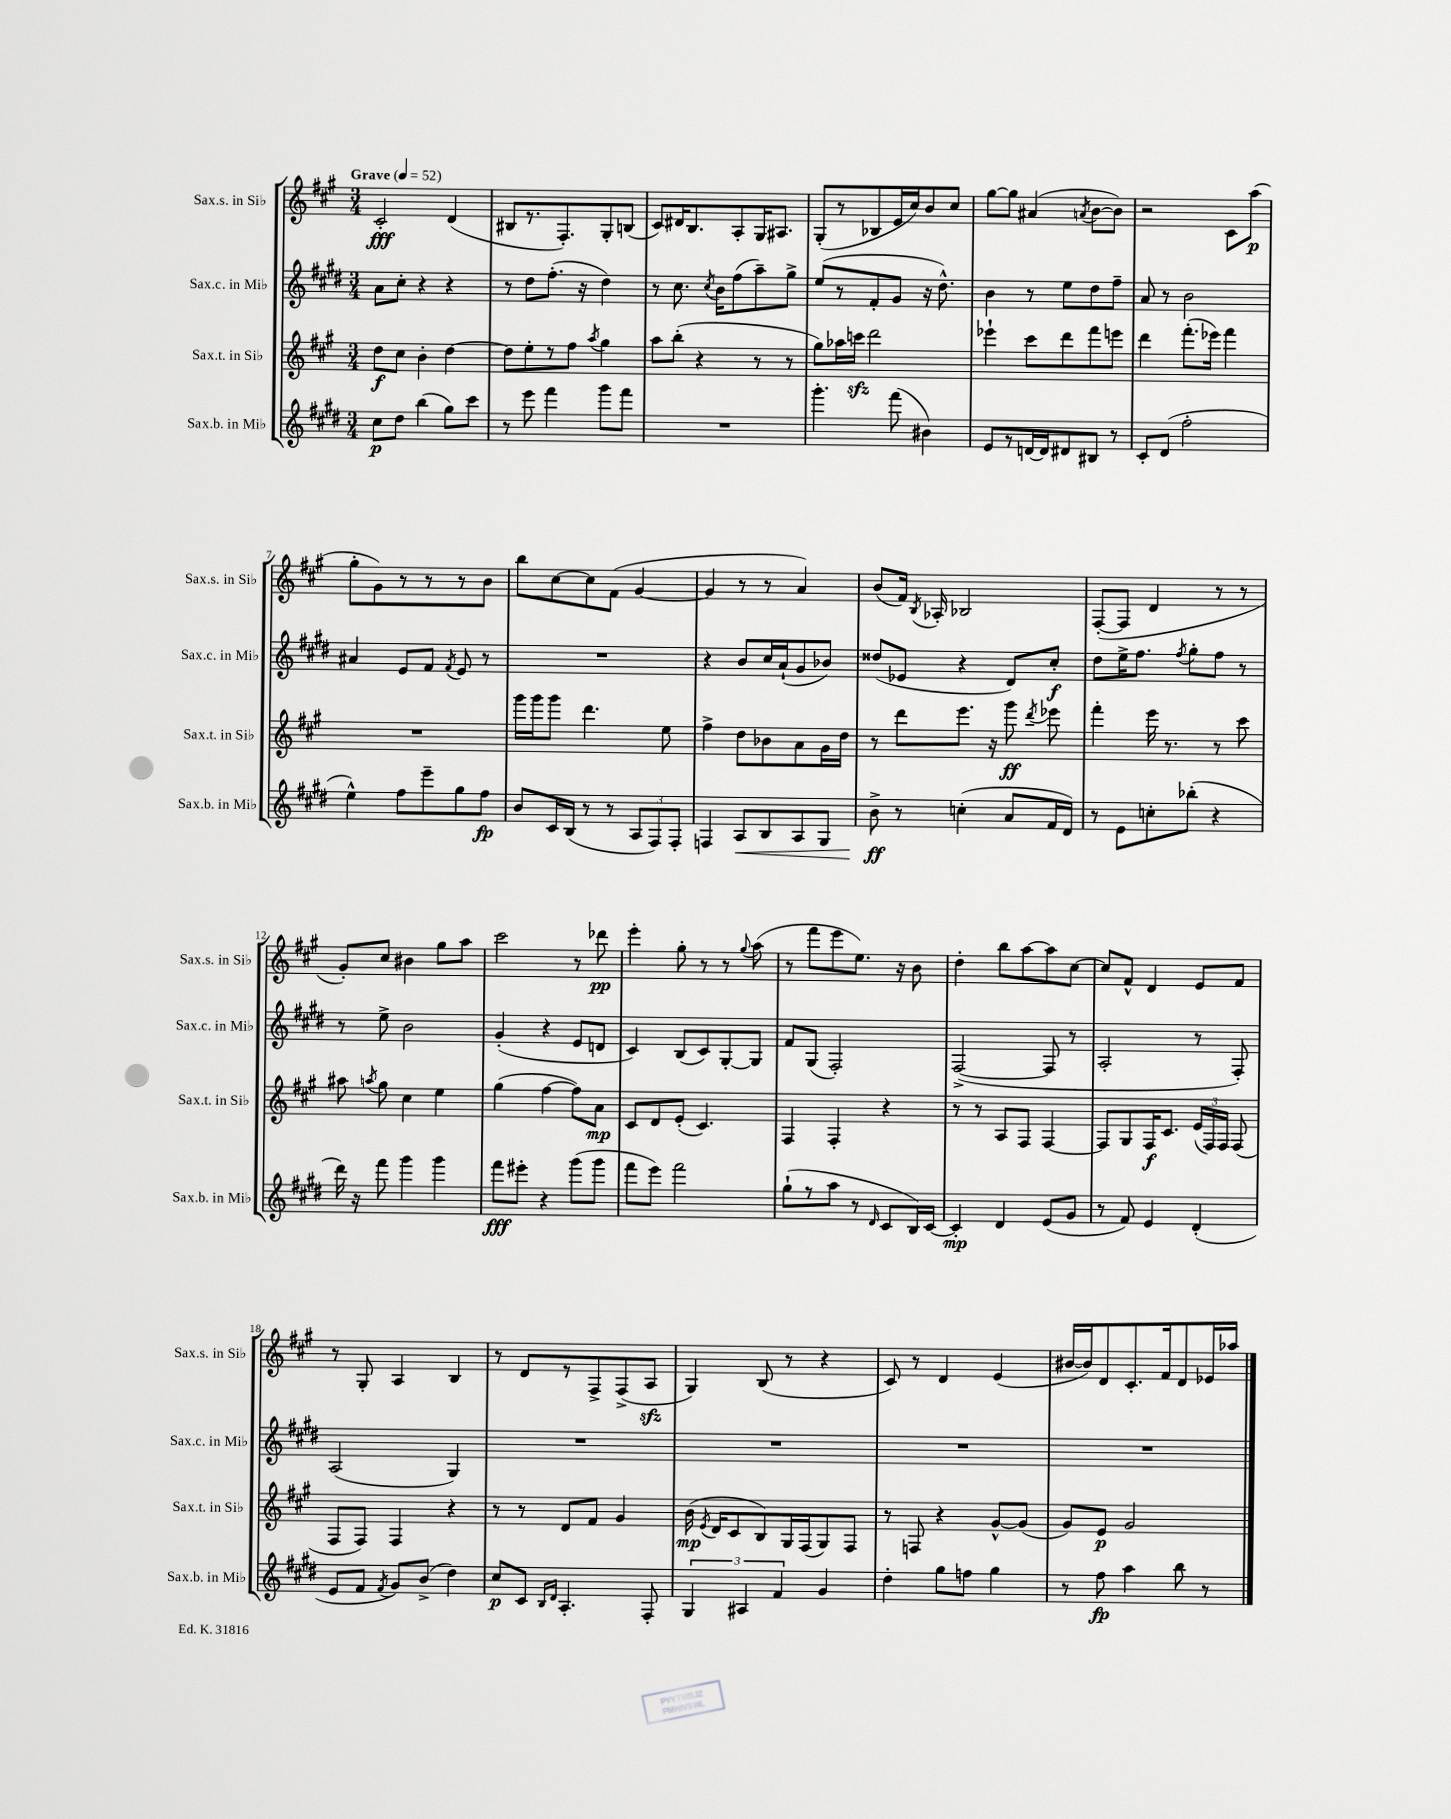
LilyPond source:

<<
\new StaffGroup <<
\new Staff = "s0" \with { instrumentName = "Sax.s. in Sib" shortInstrumentName = "Sax.s. in Sib" } {
    \clef treble \key a \major \numericTimeSignature \time 3/4 \tempo "Grave" 4 = 52
    \autoBeamOff cis'2-.\fff d'4( |
    bis8[ r8. fis8.-.) gis8-. b8]( |
    cis'8[) dis'16 b8. a8-. gis16 ais8.] |
    gis8[-.( r8 bes8 e'16 cis''16) b'8 cis''8] |
    gis''8[~ gis''8] ais'4( \acciaccatura { a'8 } b'8[~ b'8]) |
    r2 cis'8[ a''8]\p( |
    gis''8[-. gis'8) r8 r8 r8 b'8] |
    b''8[ cis''8~ cis''8 fis'8]( gis'4~ |
    gis'4 r8 r8 a'4) |
    b'8[( fis'16]) \acciaccatura { b8 } aes16-. bes2 |
    fis8[~-.( fis8] d'4 r8 r8 |
    gis'8[-.) cis''8] bis'4 gis''8[ a''8] |
    cis'''2 r8 des'''8\pp |
    e'''4-. gis''8-. r8 r8 \appoggiatura { gis''8 } a''8( |
    r8 fis'''8[ e'''8 e''8.]) r16 b'8 |
    d''4-. b''8[ a''8~ a''8 cis''8]~ |
    cis''8[ fis'8]-^ d'4 e'8[ fis'8] |
    r8 gis8-. a4 b4 |
    r8 d'8[ r8 fis8-> fis8->( a8]\sfz |
    gis4) b8( r8 r4 |
    cis'8) r8 d'4 e'4( |
    bis'16[~ bis'16) d'8 cis'8.-. fis'16 d'8 ees'16 aes''16] \bar "|." |
}
\new Staff = "s1" \with { instrumentName = "Sax.c. in Mib" shortInstrumentName = "Sax.c. in Mib" } {
    \clef treble \key e \major \numericTimeSignature \time 3/4
    \autoBeamOff a'8[ cis''8]-. r4 r4 |
    r8 dis''8[ fis''8.]-.( r16 dis''4) |
    r8 cis''8. \acciaccatura { cis''8 } b'16[ fis''8( a''8--) gis''8]-> |
    e''8[( r8 fis'8-. gis'8] r16 dis''8.-^) |
    b'4 r8 e''8[ dis''8 fis''8]-- |
    a'8 r8 b'2 |
    ais'4 e'8[ fis'8] \acciaccatura { fis'8 } e'8 r8 |
    R2. |
    r4 b'8[ cis''16 a'16-!( gis'8 bes'8]) |
    disis''8[( ees'8] r4 dis'8[) cis''8]-.\f |
    dis''8[ e''16-> fis''8.] \acciaccatura { fis''8 } gis''8[-. fis''8] r8 |
    r8 e''8-> b'2 |
    gis'4-.( r4 e'8[ d'8] |
    cis'4) b8[( cis'8) gis8~-. gis8] |
    fis'8[ gis8]( fis2-.) |
    fis2~->( fis8 r8 |
    a2-. r8 fis8-.) |
    a2( gis4) |
    R2. |
    R2. |
    R2. |
    R2. \bar "|." |
}
\new Staff = "s2" \with { instrumentName = "Sax.t. in Sib" shortInstrumentName = "Sax.t. in Sib" } {
    \clef treble \key a \major \numericTimeSignature \time 3/4
    \autoBeamOff d''8[\f cis''8] b'4-. d''4~ |
    d''8[ e''8-. r8 fis''8] \acciaccatura { a''8 } gis''4 |
    a''8[ b''8]-.( r4 r8 r8 |
    gis''8[) aes''16 c'''16]\sfz d'''2 |
    ees'''4-! cis'''8[ d'''8 fis'''8 e'''8] |
    d'''4 fis'''8.[-.( ees'''16]) fis'''4 |
    R2. |
    gis'''16[ gis'''16 gis'''8] d'''4. e''8 |
    fis''4-> d''8[ bes'8 a'8 gis'16 d''16] |
    r8 d'''8[ e'''8.] r16 gis'''8\ff \acciaccatura { d'''8 } ees'''8 |
    fis'''4-. e'''16 r8. r8 cis'''8 |
    ais''8 \acciaccatura { a''8 } gis''8 cis''4 e''4 |
    gis''4( fis''4~ fis''8[) a'8]\mp |
    cis'8[ d'8 e'8]-.( cis'4.) |
    fis4 fis4-. r4 |
    r8 r8 a8[ fis8] fis4~ |
    fis8[ gis8 fis16\f cis'8.] \tuplet 3/2 { e'16[( fis16) fis16] } fis8( |
    fis8[ fis8]) fis4 r4 |
    r8 r8 d'8[ fis'8] gis'4 |
    b'16\mp( \acciaccatura { e'8 } d'16[ cis'8 b8) gis16 fis16( gis8) fis8] |
    r8 f8 r4 gis'8[~-^ gis'8]( |
    gis'8[) e'8]\p gis'2 \bar "|." |
}
\new Staff = "s3" \with { instrumentName = "Sax.b. in Mib" shortInstrumentName = "Sax.b. in Mib" } {
    \clef treble \key e \major \numericTimeSignature \time 3/4
    \autoBeamOff cis''8[\p dis''8] b''4( gis''8[) cis'''8] |
    r8 e'''8 fis'''4 gis'''8[ fis'''8] |
    R2. |
    gis'''4.-. fis'''8( bis'4) |
    e'8[ r8 d'16~ d'16 dis'8 bis8] r8 |
    cis'8[-. dis'8]( fis''2-. |
    e''4-^) fis''8[ e'''8-- gis''8 fis''8]\fp |
    b'8[ cis'16 b16]( r8 r8 \tuplet 3/2 { a8[ fis8) fis8]-. } |
    f4 a8[\< b8 a8 gis8] |
    b'8->\ff\! r8 c''4-.( a'8[ fis'16 dis'16]) |
    r8 e'8[ c''8-. bes''8]-.( r4 |
    dis'''16) r16 fis'''8 gis'''4 gis'''4 |
    fis'''8[\fff eis'''8]-. r4 gis'''8[( gis'''8] |
    fis'''8[ e'''8]) fis'''2 |
    gis''8[-!( r8 a''8] r8 \grace { dis'16 } cis'8[ b16) cis'16]~ |
    cis'4-.\mp dis'4 e'8[( gis'8] |
    r8 fis'8) e'4 dis'4-.( |
    e'8[ fis'8] \acciaccatura { fis'8 } gis'8[) b'8]->( dis''4) |
    cis''8[\p cis'8] \grace { b16[ dis'16] } a4.-. fis8-. |
    \tuplet 3/2 { gis4 ais4 fis'4 } gis'4 |
    dis''4-. gis''8[ f''8] gis''4 |
    r8 fis''8\fp a''4 b''8 r8 \bar "|." |
}
>>
>>
